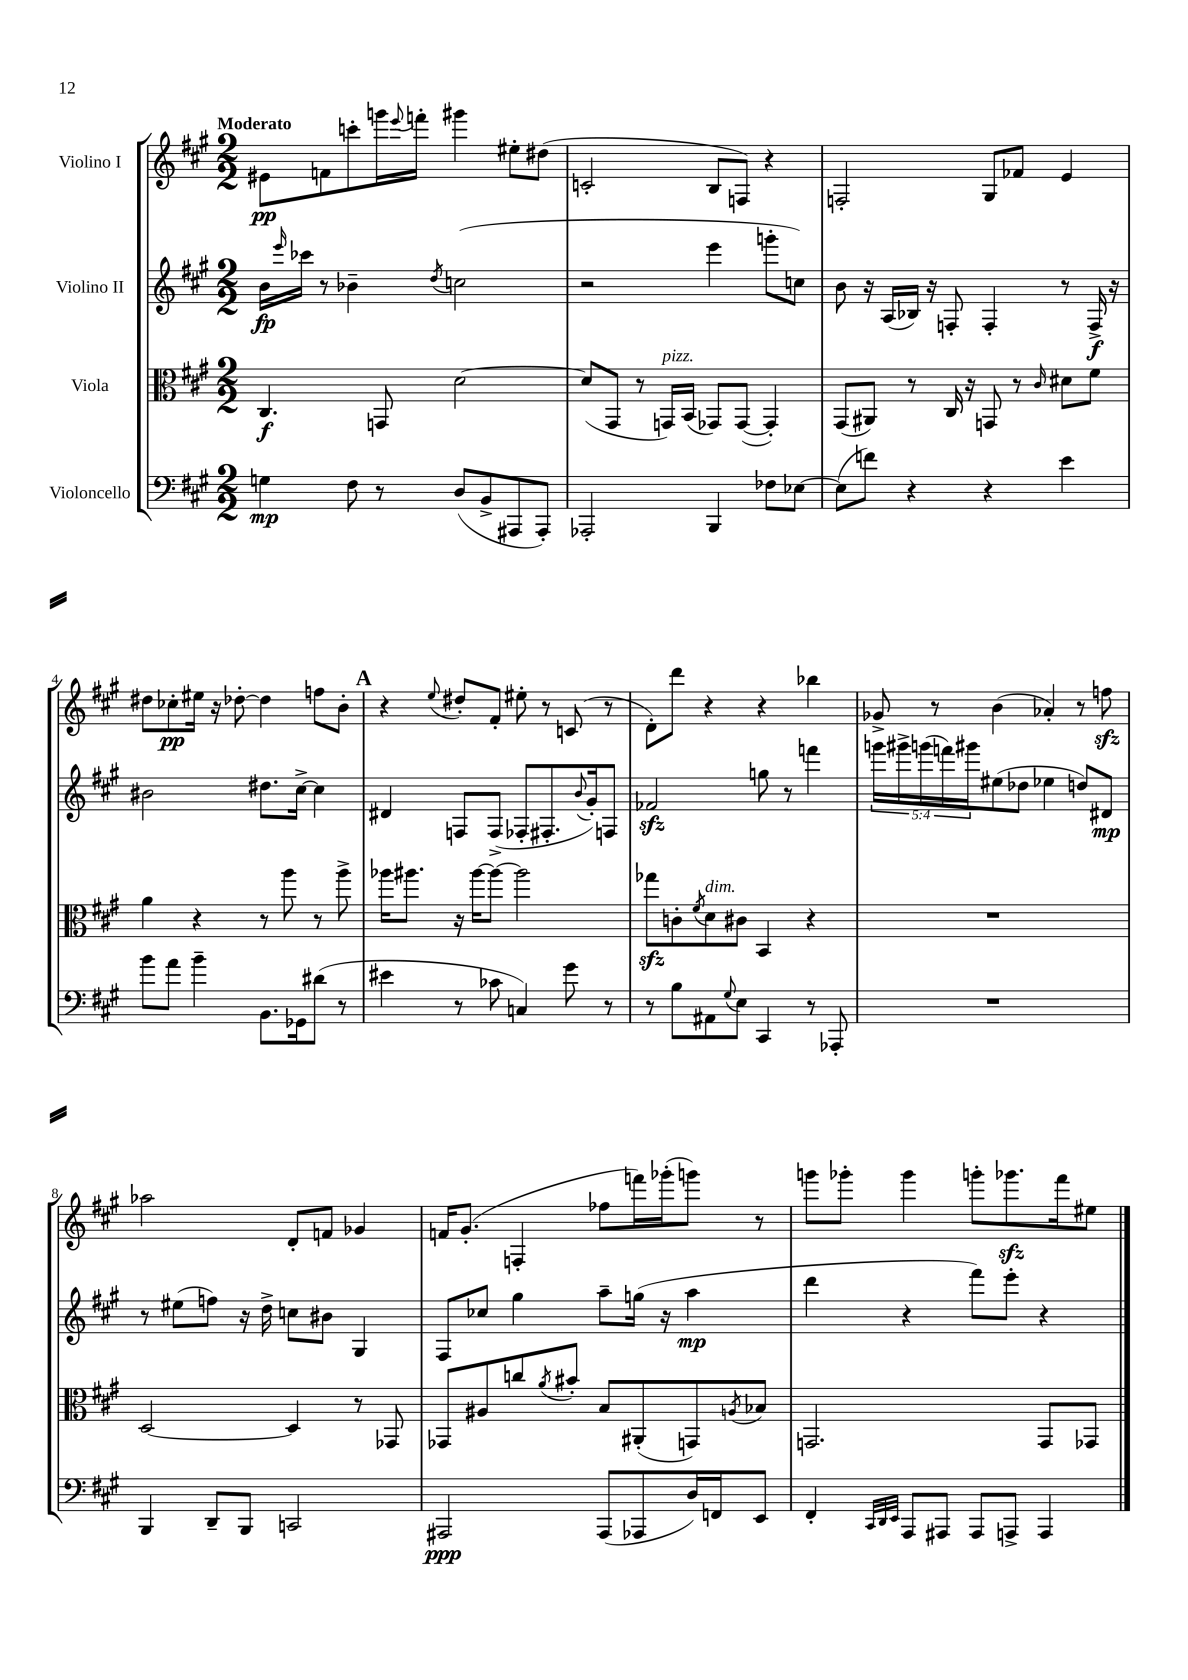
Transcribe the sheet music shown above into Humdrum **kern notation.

**kern	**kern	**kern	**kern
*staff4	*staff3	*staff2	*staff1
*clefF4	*clefC3	*clefG2	*clefG2
*k[f#c#g#]	*k[f#c#g#]	*k[f#c#g#]	*k[f#c#g#]
*M2/2	*M2/2	*M2/2	*M2/2
4G\	4.C#/	16b\LL	8e#\L
.	.	16qqeee/	.
.	.	16ccc-\JJ	.
.	.	8r	8f\
8F#\	.	4b-~\	8ccc'\
8r	8GG/	.	16ggg\L
.	.	.	8qqeee/
.	.	.	16fff'\JJ
.	.	8qdd/	.
(8D/L	[2d\	(2cc\	4ggg#\
8BB^/	.	.	.
8AAA#/	.	.	8ee#'\L
8AAA#'/J)	.	.	(8dd#\J
=	=	=	=
2AAA-'/	(8d/]L	2r	2c'/
.	8GG#/J	.	.
.	8r	.	.
.	16GG/LL)	.	.
.	(16BB/JJ	.	.
4BBB/	8GG-/L)	4eee\	8B/L
.	([8GG-/J	.	8F/J)
8F-\L	4GG-'/])	8ggg'\L	4r
[8E-\J	.	8cc\J)	.
=	=	=	=
(8E-\]L	(8GG#/L	8b\	2F'/
8f\J)	8AA#/J)	16r	.
.	.	(16A/LL	.
4r	8r	16B-/JJ)	.
.	.	16r	.
.	16C#/	8F'/	.
.	16r	.	.
4r	8GG/	4F'/	8G#/L
.	8r	.	8f-/J
.	16qqc#/	.	.
4e\	8d#\L	8r	4e/
.	8f#\J	16F^/	.
.	.	16r	.
=	=	=	=
8b\L	4a\	2b#\	8dd#\L
8a\J	.	.	8cc-'\
4b~\	4r	.	16ee#\Jk
.	.	.	16r
.	.	.	[8dd-'\
8.BB\L	8r	8.dd#\L	4dd-\]
.	8aa\	.	.
16GG-\k	.	[16cc#^\Jk	.
(8d#\J	8r	4cc#\]	8ff\L
8r	8aa^\	.	8b'\J
=	=	=	=
4e#\	16aa-\LK	4d#/	4r
.	8.aa#\J	.	.
.	.	.	8qqee/
8r	16r	8F/L	8dd#'/L
.	[16aa#\LK	.	.
8c-\	8aa#\_J	(8F^/J	8f#'/J
4C/)	2aa#\]	8F-'/L	8ee#'\
.	.	8.F#'/	8r
8g#\	.	.	(8c/
.	.	8qqb/	.
.	.	16g#'/k)	.
8r	.	8F/J	8r
=	=	=	=
8r	8gg-\L	2f-/	8d'\L)
8B\L	8c'\	.	8ddd\J
.	8qf#/	.	.
8AA#\	8d\	.	4r
8qqG#/	.	.	.
8E\J	8c#\J	.	.
4CC#/	4BB/	8gg\	4r
.	.	8r	.
8r	4r	4fff\	4bb-\
8AAA-'/	.	.	.
=	=	=	=
1r	1r	20ggg\LL	8g-^/
.	.	20ggg#^\	.
.	.	(20ggg\	.
.	.	.	8r
.	.	20fff\)	.
.	.	20ggg#\J	.
.	.	(8ee#\	(4b\
.	.	8dd-\J	.
.	.	4ee-\	4a-'/)
.	.	8dd/L)	8r
.	.	8d#/J	8ff\
=	=	=	=
4BBB/	[2D/	8r	2aa-\
.	.	(8ee#\L	.
8DD~/L	.	8ff\J)	.
8BBB/J	.	16r	.
.	.	16dd^\	.
2CC/	4D/]	8cc\L	8d'/L
.	.	8b#\J	8f/J
.	8r	4G#/	4g-/
.	8GG-/	.	.
=	=	=	=
2AAA#/	8GG-/L	8F#/L	16f/LK
.	.	.	(8.g#'/J
.	8A#/	8cc-/J	.
.	8cc/	4gg#\	4F'/
.	8qa/	.	.
.	8b#'/J	.	.
(8AAA#/L	8B/L	8aa~\L	8ff-\L
8AAA-/	(8AA#'/	(16gg\Jk	16fff\L)
.	.	16r	(16ggg-'\J
16D/L)	8GG/)	4aa\	8ggg\J)
16FF/J	.	.	.
.	8qA/	.	.
8EE/J	8B-/J	.	8r
=	=	=	=
4FF#'/	2.GG/	4ddd\	8ggg\L
.	.	.	8ggg-'\J
32qqCC#/LLL	.	.	.
32qqDD/	.	.	.
32qqEE/JJJ	.	.	.
8AAA/L	.	4r	4ggg-\
8AAA#/J	.	.	.
8AAA#/L	.	8fff#\L)	8ggg'\L
8AAA^/J	.	8eee'\J	8.ggg-\
4AAA/	8GG/L	4r	.
.	.	.	16fff#\k
.	8GG-/J	.	8ee#\J
==	==	==	==
*-	*-	*-	*-
